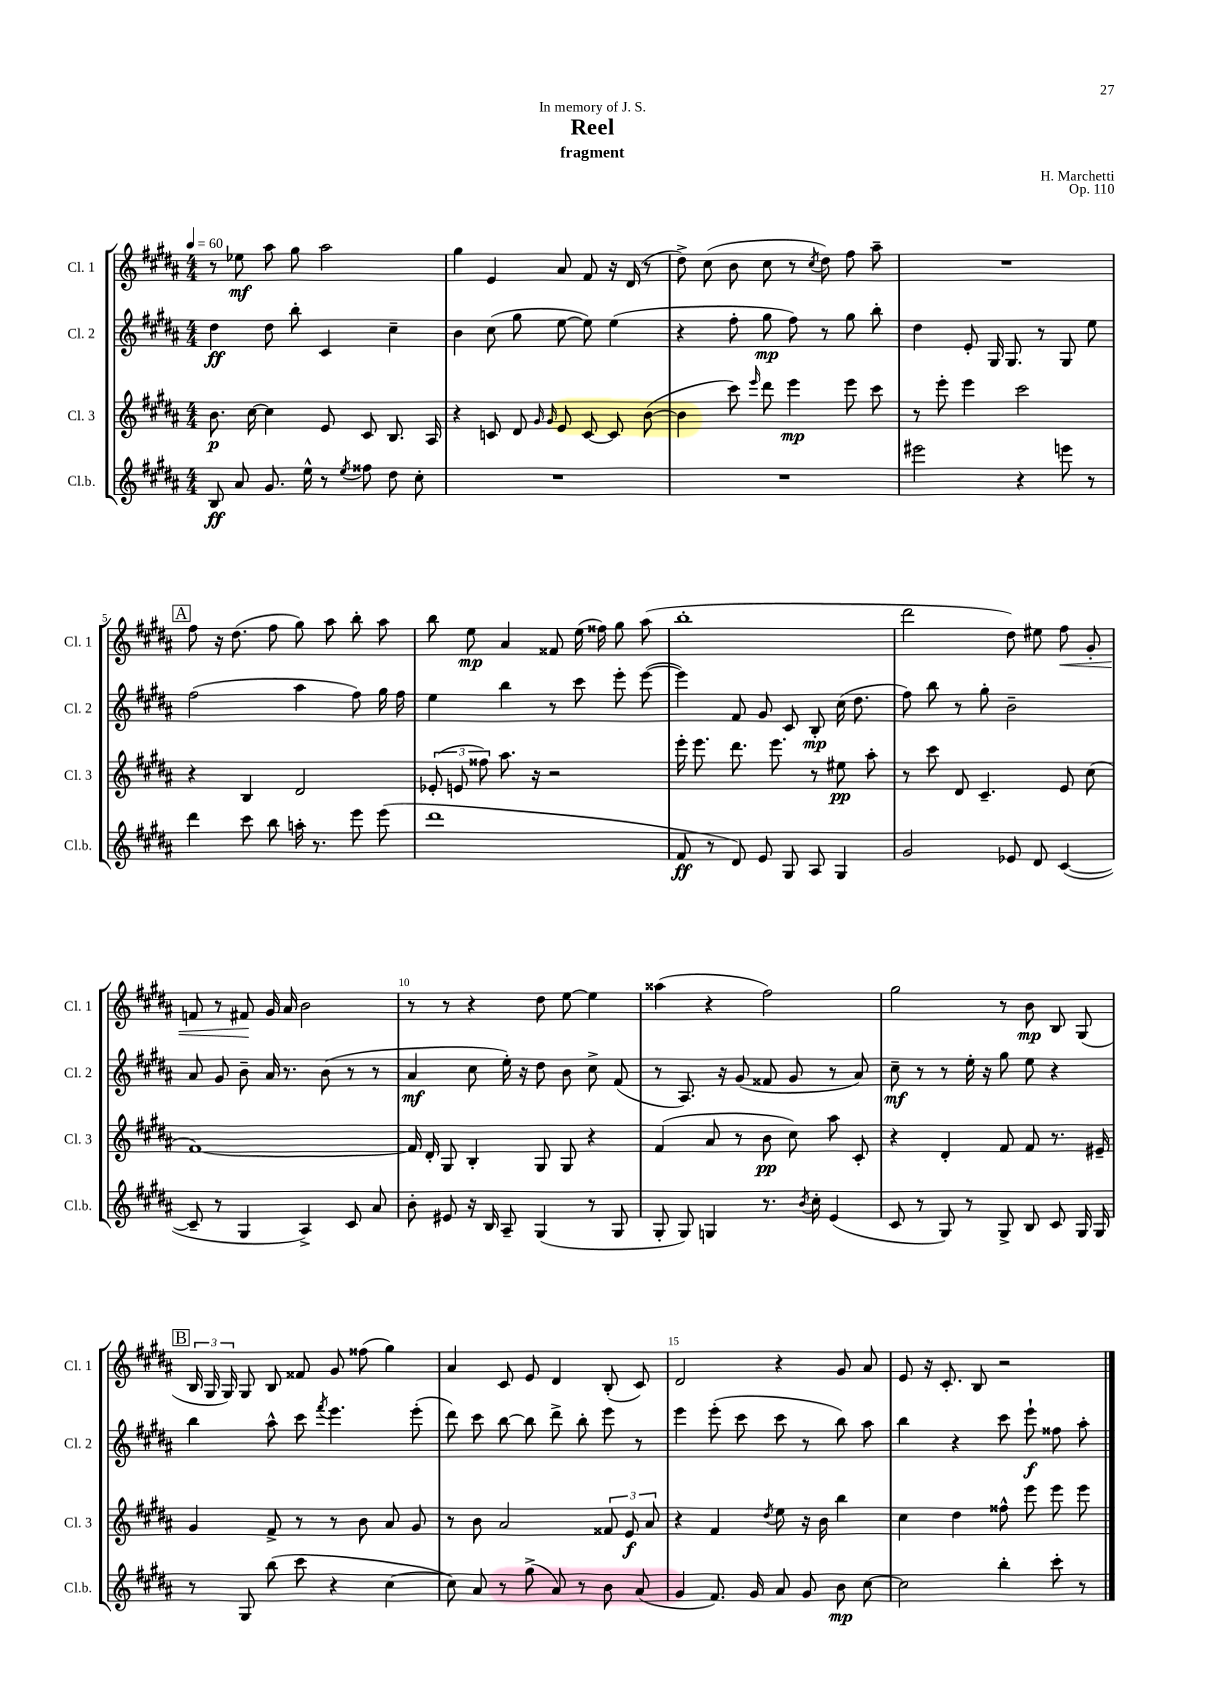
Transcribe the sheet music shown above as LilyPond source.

\header { title = "Reel" composer = "H. Marchetti" subtitle = "fragment" dedication = "In memory of J. S." opus = "Op. 110" }
<<
\new StaffGroup <<
\new Staff = "s0" \with { instrumentName = "Cl. 1" shortInstrumentName = "Cl. 1" } {
    \clef treble \key b \major \numericTimeSignature \time 4/4 \tempo 4 = 60
    \autoBeamOff r8 ees''8\mf ais''8 gis''8 ais''2 |
    gis''4 e'4 ais'8 fis'8 r16 dis'16( r8 |
    dis''8->) cis''8( b'8 cis''8 r8 \acciaccatura { cis''8 } dis''8) fis''8 ais''8-- |
    R1 |
    \mark \markup { \box "A" } fis''8 r16 dis''8.( fis''8 gis''8) ais''8 b''8-. ais''8 |
    b''8 e''8\mp ais'4 fisis'8 e''16( fisis''16) gis''8 ais''8( |
    b''1-. |
    dis'''2 dis''8) eis''8 fis''8\< gis'8-. |
    f'8 r8 fis'8\! gis'16 ais'16 b'2 |
    r8 r8 r4 dis''8 e''8~ e''4 |
    aisis''4( r4 fis''2) |
    gis''2 r8 b'8\mp b8 gis8( |
    \mark \markup { \box "B" } \tuplet 3/2 { b16 gis16 gis16) } gis8 b8 fisis'8 gis'8 fisis''8( gis''4) |
    ais'4 cis'8 e'8 dis'4 b8-.( cis'8) |
    dis'2 r4 gis'8 ais'8 |
    e'8 r16 cis'8.-. b8 r2 \bar "|." |
}
\new Staff = "s1" \with { instrumentName = "Cl. 2" shortInstrumentName = "Cl. 2" } {
    \clef treble \key b \major \numericTimeSignature \time 4/4
    \autoBeamOff dis''4\ff dis''8 b''8-. cis'4 cis''4-- |
    b'4 cis''8( gis''8 e''8~ e''8) e''4( |
    r4 fis''8-. gis''8\mp fis''8) r8 gis''8 b''8-. |
    dis''4 e'8-. gis16 gis8. r8 gis8 e''8 |
    \mark \markup { \box "A" } fis''2( ais''4 fis''8) gis''16 fis''16 |
    e''4 b''4 r8 cis'''8 e'''8-. e'''8~( |
    e'''4) fis'8 gis'8 cis'8 b8-.\mp cis''16( dis''8. |
    fis''8) b''8 r8 gis''8-. b'2-- |
    ais'8 gis'8 b'8-- ais'16 r8. b'8( r8 r8 |
    ais'4\mf cis''8 e''16-.) r16 dis''8 b'8 cis''8-> fis'8( |
    r8 ais8.) r16 gis'8( fisis'8 gis'8 r8 ais'8) |
    cis''8--\mf r8 r8 e''16-. r16 gis''8 e''8 r4 |
    \mark \markup { \box "B" } b''4 ais''8-^ cis'''8 \acciaccatura { fis'''8 } e'''4. e'''8-.( |
    dis'''8) cis'''8 b''8~ b''8 dis'''8-> b''8-. e'''8 r8 |
    e'''4 e'''8-.( cis'''8 cis'''8 r8 b''8) ais''8 |
    b''4 r4 cis'''8 e'''8-!\f fisis''8 ais''8-. \bar "|." |
}
\new Staff = "s2" \with { instrumentName = "Cl. 3" shortInstrumentName = "Cl. 3" } {
    \clef treble \key b \major \numericTimeSignature \time 4/4
    \autoBeamOff b'8.\p cis''16~ cis''4 e'8 cis'8 b8. ais16 |
    r4 c'8 dis'8 \grace { gis'16 gis'16 } e'8 c'8~ c'8 b'8~( |
    b'4 cis'''8) \grace { e'''16 } dis'''8 e'''4\mp e'''8 cis'''8 |
    r8 e'''8-. e'''4 cis'''2 |
    \mark \markup { \box "A" } r4 b4 dis'2 |
    \tuplet 3/2 { ees'8-.( e'8 fisis''8) } ais''8. r16 r2 |
    e'''16-. e'''8. dis'''8. e'''8. r8 eis''8\pp ais''8-. |
    r8 cis'''8 dis'8 cis'4.-- e'8 cis''8( |
    fis'1~) |
    fis'16 dis'16-. gis8 b4-. gis8 gis8 r4 |
    fis'4( ais'8 r8 b'8\pp cis''8) ais''8 cis'8-. |
    r4 dis'4-. fis'8 fis'8 r8. eis'16-- |
    \mark \markup { \box "B" } gis'4 fis'8-> r8 r8 b'8 ais'8 gis'8 |
    r8 b'8 ais'2 \tuplet 3/2 { fisis'8 e'8\f ais'8 } |
    r4 fis'4 \acciaccatura { dis''8 } e''8 r16 b'16 b''4 |
    cis''4 dis''4 fisis''8-^ e'''8 e'''8 e'''8 \bar "|." |
}
\new Staff = "s3" \with { instrumentName = "Cl.b." shortInstrumentName = "Cl.b." } {
    \clef treble \key b \major \numericTimeSignature \time 4/4
    \autoBeamOff b8\ff ais'8 gis'8. e''16-^ r8 \acciaccatura { e''8 } fisis''8 dis''8 cis''8-. |
    R1 |
    R1 |
    eis'''2 r4 e'''8 r8 |
    \mark \markup { \box "A" } dis'''4 cis'''8 b''8 a''16-. r8. e'''8 e'''8( |
    dis'''1 |
    fis'8\ff r8 dis'8) e'8 gis8 ais8 gis4 |
    gis'2 ees'8 dis'8 cis'4~( |
    cis'8-- r8 gis4 ais4->) cis'8 ais'8 |
    b'8-. eis'8 r16 b16 ais8-- gis4( r8 gis8 |
    gis8-. gis8) g4 r8. \acciaccatura { b'8 } cis''16-. e'4( |
    cis'8 r8 gis8) r8 gis8-> b8 cis'8 gis16 gis16 |
    \mark \markup { \box "B" } r8 gis8 b''8( cis'''8 r4 cis''4~ |
    cis''8) ais'8 r8 gis''8->( ais'8) r8 b'8 ais'8( |
    gis'4 fis'8.) gis'16 ais'8 gis'8 b'8\mp cis''8~ |
    cis''2 b''4-. cis'''8-. r8 \bar "|." |
}
>>
>>
\layout { \context { \Score \override BarNumber.break-visibility = ##(#f #t #t) barNumberVisibility = #(every-nth-bar-number-visible 5) } }
